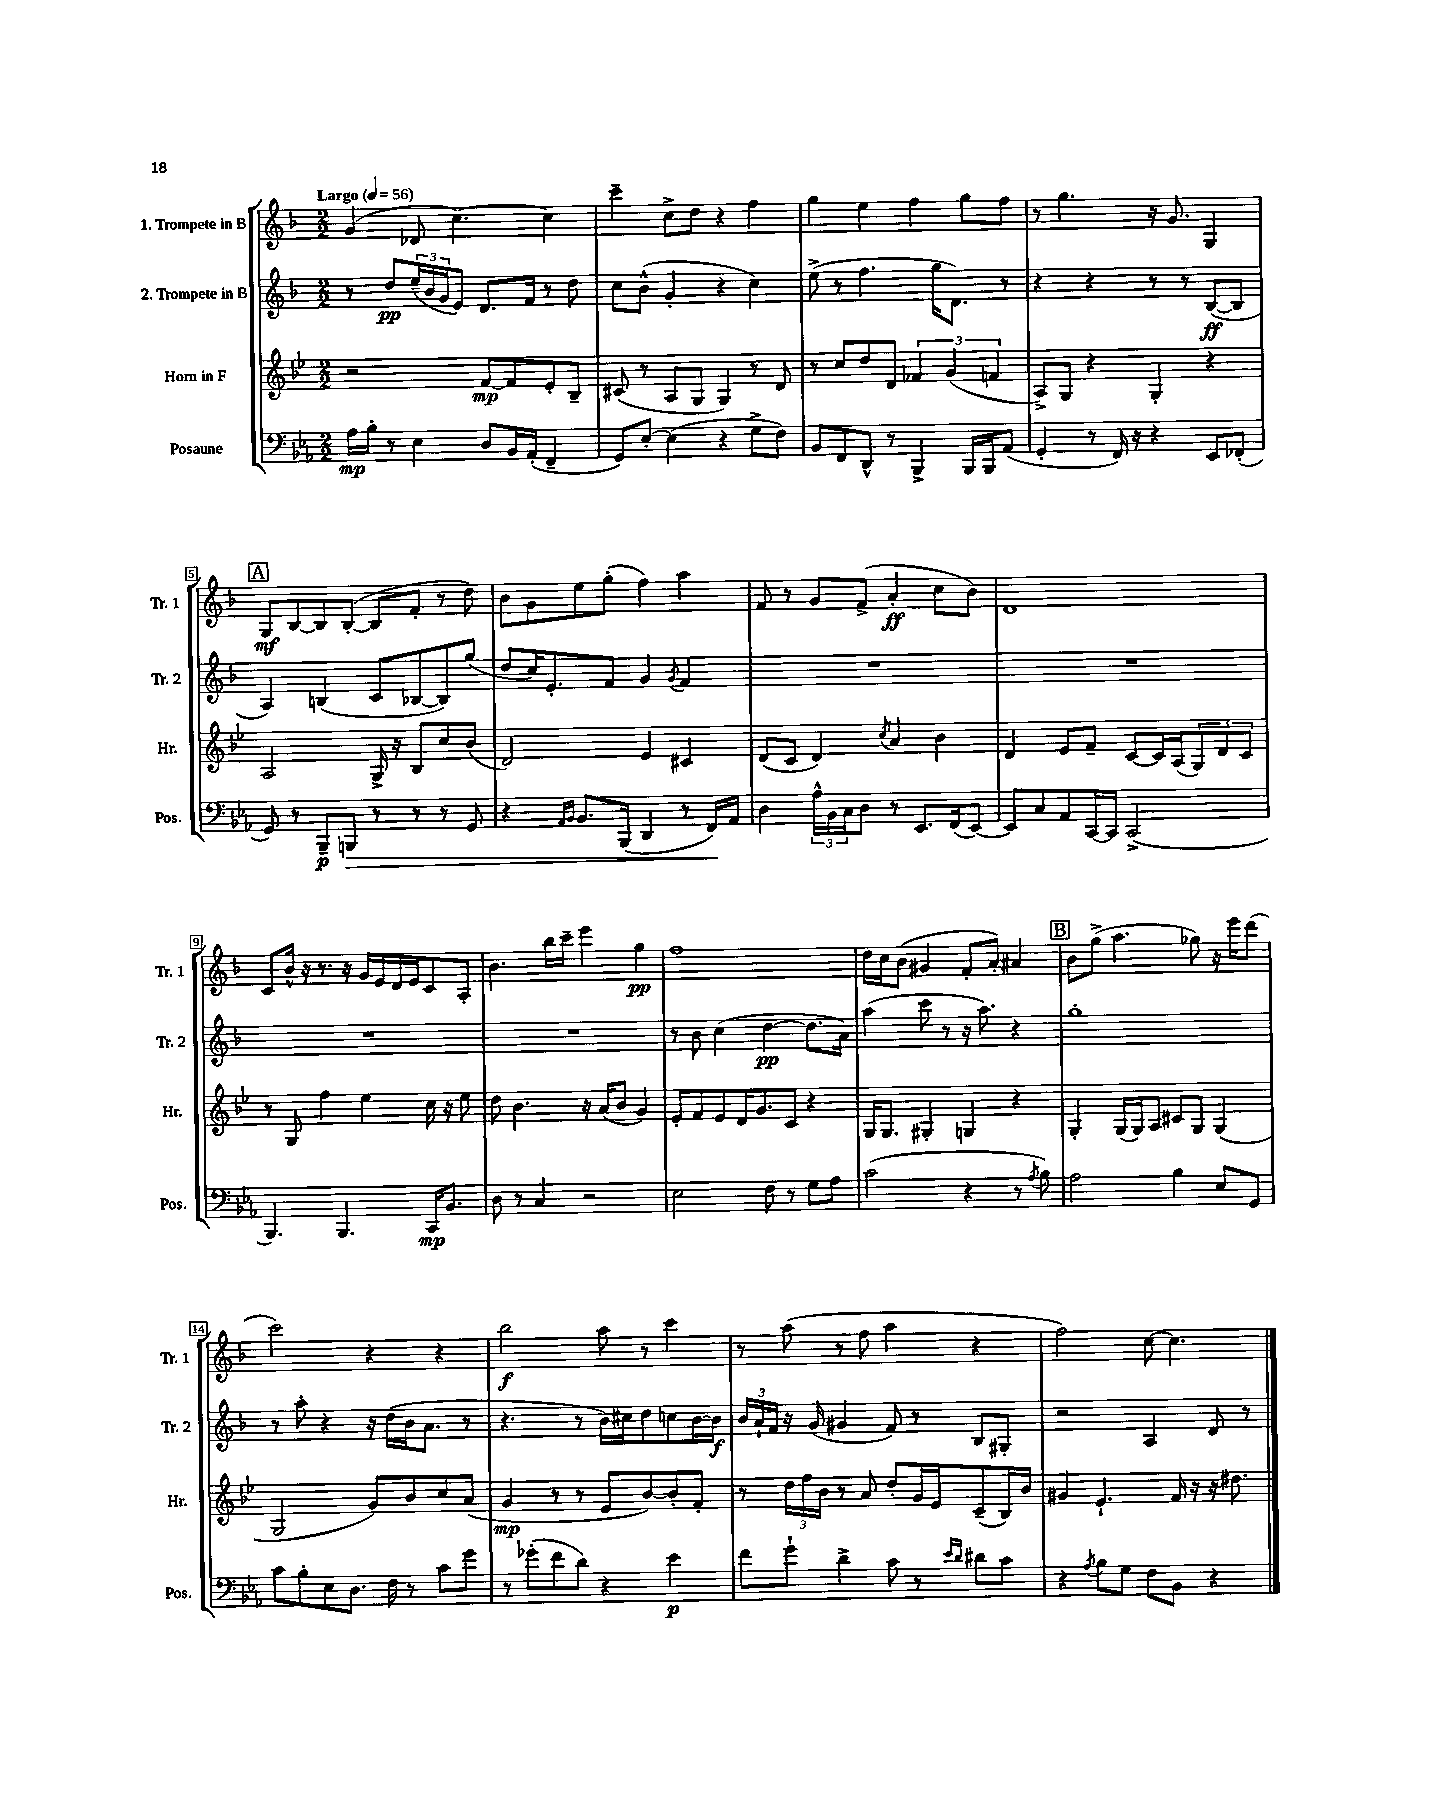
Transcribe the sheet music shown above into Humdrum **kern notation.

**kern	**dynam	**kern	**dynam	**kern	**dynam	**kern	**dynam
*part4	*part4	*part3	*part3	*part2	*part2	*part1	*part1
*staff4	*staff4	*staff3	*staff3	*staff2	*staff2	*staff1	*staff1
*I"Posaune	*	*I"Horn in F	*	*I"2. Trompete in B	*	*I"1. Trompete in B	*
*I'Pos.	*	*I'Hr.	*	*I'Tr. 2	*	*I'Tr. 1	*
*clefF4	*	*clefG2	*	*clefG2	*	*clefG2	*
*k[b-e-a-]	*	*k[b-e-]	*	*k[b-]	*	*k[b-]	*
*M2/2	*	*M2/2	*	*M2/2	*	*M2/2	*
*MM56	*	*MM56	*	*MM56	*	*MM56	*
=1	=1	=1	=1	=1	=1	=1	=1
!	!	!	!	!	!	!LO:TX:a:B:t=Largo	!
16A-\LL	mp	2r	.	8r	.	(4g/	.
16B-'\JJ	.	.	.	.	.	.	.
8r	.	.	.	8dd/L	pp	.	.
4E-\	.	.	.	(24ee~/L	.	8d-X/	.
.	.	.	.	24b-/	.	.	.
.	.	.	.	24g/J	.	.	.
.	.	.	.	8e/J)	.	[4.cc\)	.
8D/L	.	[8f/L	mp	8.d/L	.	.	.
16BB-/L	.	8f/]	.	.	.	.	.
(16AA-'/JJ	.	.	.	16f/Jk	.	.	.
4FF~/	.	8e-'/	.	8r	.	4cc\]	.
.	.	8B-~/J	.	8dd\	.	.	.
=2	=2	=2	=2	=2	=2	=2	=2
8GG/L)	.	(8c#X/	.	8cc\L	.	4ccc~\	.
[8E-'/J	.	8r	.	(8b-^^\J	.	.	.
(4E-\]	.	8A/L	.	4g'/	.	8cc^\L	.
.	.	8G/J	.	.	.	8dd\J	.
4r	.	4G/)	.	4r	.	4r	.
8G^\L	.	8r	.	4cc\)	.	4ff\	.
8F\J)	.	8d/	.	.	.	.	.
=3	=3	=3	=3	=3	=3	=3	=3
8BB-/L	.	8r	.	(8ee^\	.	4gg\	.
8FF/	.	8cc/L	.	8r	.	.	.
8DD^^/J	.	8dd/	.	4.ff\	.	4ee\	.
8r	.	8d/J	.	.	.	.	.
4BBB-^/	.	6f-X/	.	.	.	4ff\	.
.	.	.	.	16gg\KL	.	.	.
.	.	(6g/	.	.	.	.	.
.	.	.	.	8.d\J)	.	.	.
16BBB-/LL	.	.	.	.	.	8gg\L	.
16BBB-/J	.	.	.	.	.	.	.
.	.	6fn/	.	.	.	.	.
(8AA-/J	.	.	.	8r	.	8ff\J	.
=4	=4	=4	=4	=4	=4	=4	=4
4GG'/	.	8A^/L)	.	4r	.	8r	.
.	.	8G/J	.	.	.	4.gg\	.
8r	.	4r	.	4r	.	.	.
16FF/)	.	.	.	.	.	.	.
16r	.	.	.	.	.	.	.
4r	.	4G'/	.	8r	.	16r	.
.	.	.	.	.	.	8.g/	.
.	.	.	.	8r	.	.	.
8EE-/L	.	4r	.	([8B-/L	ff	4G/	.
(8FF-X'/J	.	.	.	8B-/J]	.	.	.
!!LO:LB:g=z
!!LO:REH:place=s1:t=A
=5	=5	=5	=5	=5	=5	=5	=5
8GG/)	.	2A/	.	4A/)	.	8G/L	mf
8r	.	.	.	.	.	[8B-/	.
8BBB-~/L	p	.	.	(4Bn/	.	8B-/]	.
!	!LO:HP:b	!	!	!	!	!	!
8BBBn/J	>	.	.	.	.	([8B-'/J	.
8r	.	16G^/	.	8c/L	.	8B-/L]	.
.	.	16r	.	.	.	.	.
8r	.	8B-/L	.	[8B-X/	.	8f'/J	.
8r	.	8cc/	.	8B-/])	.	8r	.
8GG/	.	(8b-/J	.	(8gg/J	.	8dd\)	.
=6	=6	=6	=6	=6	=6	=6	=6
4r	.	2d/)	.	8dd/L	.	8b-\L	.
.	.	.	.	16cc/K)	.	8g\	.
.	.	.	.	8.e'/	.	.	.
16qqAA-/LL	.	.	.	.	.	.	.
16qqBB-/JJ	.	.	.	.	.	.	.
8.BB-/L	.	.	.	.	.	8ee\	.
.	.	.	.	8f/J	.	(8gg'\J	.
(16BBB-/Jk	.	.	.	.	.	.	.
4DD/	.	4e-/	.	4g/	.	4ff\)	.
.	.	.	.	8qg/	.	.	.
8r	.	4c#X/	.	4f/	.	4aa\	.
16FF/LL)	.	.	.	.	.	.	.
16AA-/JJ	]	.	.	.	.	.	.
=7	=7	=7	=7	=7	=7	=7	=7
4D\	.	(8d/L	.	1r	.	8f/	.
.	.	8c/J	.	.	.	8r	.
24A-^^\LL	.	4d/)	.	.	.	8g/L	.
24BB-\	.	.	.	.	.	.	.
24C\J	.	.	.	.	.	.	.
8D\J	.	.	.	.	.	(8f^/J	.
.	.	8qcc/	.	.	.	.	.
8r	.	4a/	.	.	.	4a'/	ff
8.EE-/L	.	.	.	.	.	.	.
.	.	4b-\	.	.	.	8cc\L	.
(16FF/k	.	.	.	.	.	.	.
[8EE-/J)	.	.	.	.	.	8b-\J)	.
=8	=8	=8	=8	=8	=8	=8	=8
8EE-/L]	.	4d/	.	1r	.	1d	.
8C/	.	.	.	.	.	.	.
8AA-/	.	8e-/L	.	.	.	.	.
[16CC/L	.	8f~/J	.	.	.	.	.
16CC/JJ]	.	.	.	.	.	.	.
(2CC^/	.	[8c/L	.	.	.	.	.
.	.	16c/L]	.	.	.	.	.
.	.	(16A/J	.	.	.	.	.
.	.	12G/)	.	.	.	.	.
.	.	12d/	.	.	.	.	.
.	.	12c/J	.	.	.	.	.
!!LO:LB:g=z
=9	=9	=9	=9	=9	=9	=9	=9
4.BBB-/)	.	8r	.	1r	.	8c/L	.
.	.	8G/	.	.	.	16b-^^/Jk	.
.	.	.	.	.	.	16r	.
.	.	4ff\	.	.	.	8.r	.
4.BBB-/	.	.	.	.	.	.	.
.	.	.	.	.	.	16r	.
.	.	4ee-\	.	.	.	16g/LL	.
.	.	.	.	.	.	16e/	.
.	.	.	.	.	.	16d/	.
.	.	.	.	.	.	16e/J	.
16CC/KL	mp	16cc\	.	.	.	8c/	.
8.BB-/J	.	16r	.	.	.	.	.
.	.	8ee-\	.	.	.	8A'/J	.
=10	=10	=10	=10	=10	=10	=10	=10
8D\	.	8dd\	.	1r	.	4.b-\	.
8r	.	4.b-\	.	.	.	.	.
4C/	.	.	.	.	.	.	.
.	.	.	.	.	.	16bb-\LL	.
.	.	.	.	.	.	16ccc~\JJ	.
2r	.	16r	.	.	.	4eee\	.
.	.	(16a/KL	.	.	.	.	.
.	.	8b-/J	.	.	.	.	.
.	.	4g/)	.	.	.	4gg\	pp
=11	=11	=11	=11	=11	=11	=11	=11
2E-\	.	8e-'/L	.	8r	.	1ff	.
.	.	8f/	.	8b-\	.	.	.
.	.	8e-/	.	(4cc\	.	.	.
.	.	16d/K	.	.	.	.	.
.	.	8.g/	.	.	.	.	.
8F\	.	.	.	[4dd\	pp	.	.
8r	.	8c/J	.	.	.	.	.
8G\L	.	4r	.	8.dd\L]	.	.	.
8A-\J	.	.	.	.	.	.	.
.	.	.	.	16a\Jk)	.	.	.
=12	=12	=12	=12	=12	=12	=12	=12
(2c\	.	16G/KL	.	(4aa\	.	16dd\LL	.
.	.	8.G/J	.	.	.	16cc\J	.
.	.	.	.	.	.	(8b-\J	.
.	.	4G#X'/	.	8ccc\	.	4g#X/	.
.	.	.	.	8r	.	.	.
4r	.	4Gn/	.	16r	.	8f'/L	.
.	.	.	.	8.aa\)	.	.	.
.	.	.	.	.	.	8a'/J)	.
8r	.	4r	.	4r	.	4a#X/	.
8qA-/	.	.	.	.	.	.	.
8B-\)	.	.	.	.	.	.	.
!!LO:REH:place=s1:t=B
=13	=13	=13	=13	=13	=13	=13	=13
2A-\	.	4G'/	.	1gg'	.	8b-\L	.
.	.	.	.	.	.	(8gg^\J	.
.	.	(16G/LL	.	.	.	4.aa\	.
.	.	16G/J)	.	.	.	.	.
.	.	8A/J	.	.	.	.	.
4B-\	.	8c#X/L	.	.	.	.	.
.	.	8G/J	.	.	.	8gg-X\)	.
8E-/L	.	(4G/	.	.	.	16r	.
.	.	.	.	.	.	16eee\KL	.
8GG/J	.	.	.	.	.	(8ddd\J	.
!!LO:LB:g=z
=14	=14	=14	=14	=14	=14	=14	=14
8c\L	.	2G/	.	8r	.	2ccc\)	.
8B-'\	.	.	.	8aa'\	.	.	.
8E-\	.	.	.	4r	.	.	.
8.D\J	.	.	.	.	.	.	.
.	.	8g/L)	.	16r	.	4r	.
16F\	.	.	.	(16dd\LL	.	.	.
8r	.	8b-/	.	16b-\J	.	.	.
.	.	.	.	8.a\J	.	.	.
8c\L	.	8cc/	.	.	.	4r	.
8g\J	.	(8a/J	.	8r	.	.	.
=15	=15	=15	=15	=15	=15	=15	=15
8r	.	4g/	mp	4.r	.	2bb-\	f
(8g-X'\L	.	.	.	.	.	.	.
8f\	.	8r	.	.	.	.	.
8d\J)	.	8r	.	8r	.	.	.
4r	.	8e-/L	.	16b-\LL)	.	8aa\	.
.	.	.	.	16cc#X\J	.	.	.
.	.	[8b-/)	.	8dd\	.	8r	.
4e-\	p	8b-'/]	.	8ccn\	.	4ccc\	.
.	.	8f'/J	.	[16b-\L	.	.	.
.	.	.	.	16b-\JJ]	f	.	.
=16	=16	=16	=16	=16	=16	=16	=16
8f\L	.	8r	.	24b-/LL	.	8r	.
.	.	.	.	24a`/	.	.	.
.	.	.	.	24f/JJ	.	.	.
8g`\J	.	24dd\LL	.	16r	.	(8aa\	.
.	.	24ff\	.	.	.	.	.
.	.	.	.	(16g/	.	.	.
.	.	24b-\JJ	.	.	.	.	.
4d^\	.	8r	.	4g#X/	.	8r	.
.	.	8a/	.	.	.	8ff\	.
8c\	.	8dd'/L	.	8f/)	.	4aa\	.
8r	.	16g/L	.	8r	.	.	.
.	.	16e-/J	.	.	.	.	.
16qqe-/LL	.	.	.	.	.	.	.
16qqd/JJ	.	.	.	.	.	.	.
8d#X\L	.	(8c~/	.	8B-/L	.	4r	.
8c\J	.	16B-/L)	.	8G#X'/J	.	.	.
.	.	16b-/JJ	.	.	.	.	.
=17	=17	=17	=17	=17	=17	=17	=17
4r	.	4g#X/	.	2r	.	2ff\)	.
8qA-/	.	.	.	.	.	.	.
8B-\L	.	4.e-`/	.	.	.	.	.
8G\J	.	.	.	.	.	.	.
8F\L	.	.	.	4A/	.	[8cc\	.
8BB-\J	.	16f/	.	.	.	4.cc\]	.
.	.	16r	.	.	.	.	.
4r	.	16r	.	8d/	.	.	.
.	.	8.dd#X\	.	.	.	.	.
.	.	.	.	8r	.	.	.
==	==	==	==	==	==	==	==
*-	*-	*-	*-	*-	*-	*-	*-
